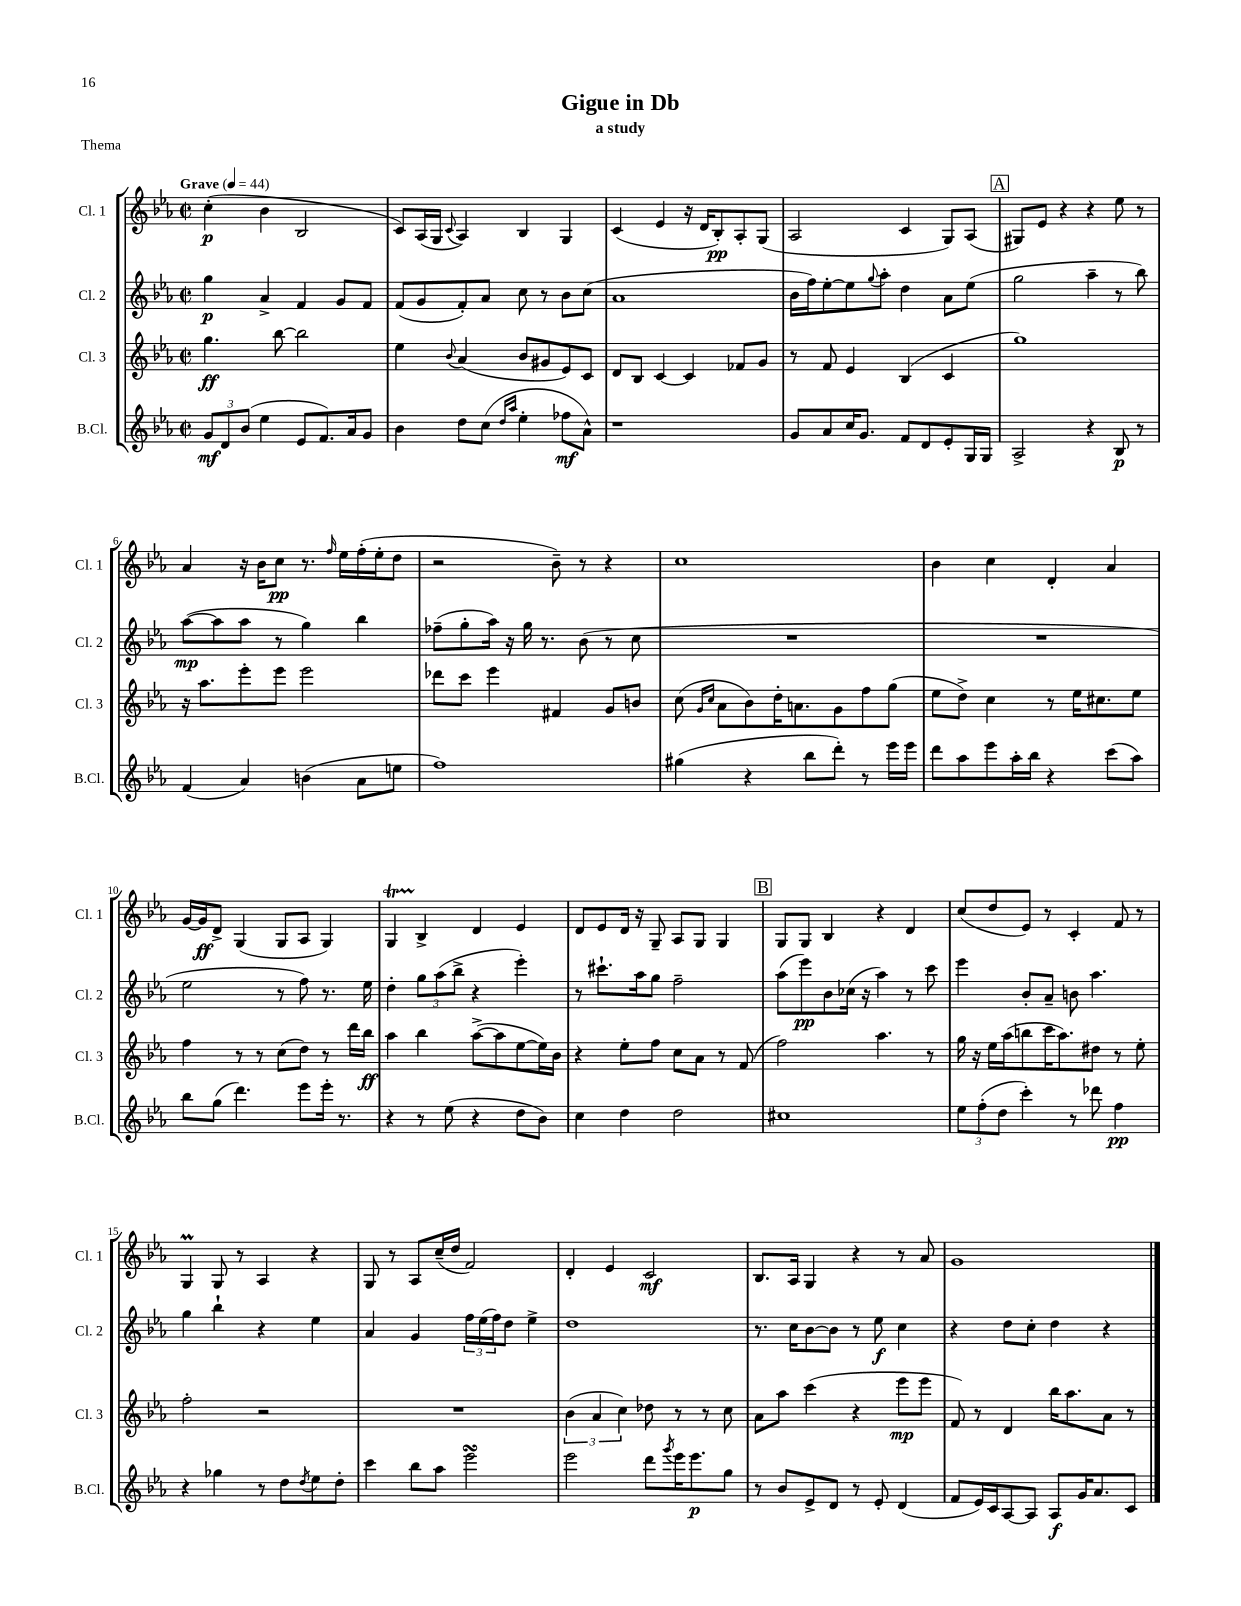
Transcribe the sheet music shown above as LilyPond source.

\header { title = "Gigue in Db" subtitle = "a study" piece = "Thema" }
<<
\new StaffGroup <<
\new Staff = "s0" \with { instrumentName = "Cl. 1" shortInstrumentName = "Cl. 1" } {
    \clef treble \key ees \major \defaultTimeSignature \time 2/2 \tempo "Grave" 4 = 44
    c''4-.\p( bes'4 bes2 |
    c'8) aes16( g16 \appoggiatura { c'8 } aes4) bes4 g4 |
    c'4( ees'4 r16 d'16 bes8-.\pp) aes8-. g8( |
    aes2 c'4 g8) aes8( |
    \mark \markup { \box "A" } gis8) ees'8 r4 r4 ees''8 r8 |
    aes'4 r16 bes'16 c''8\pp r8. \grace { f''16 } ees''16 f''16-.( ees''16-. d''8 |
    r2 bes'8--) r8 r4 |
    c''1 |
    bes'4 c''4 d'4-. aes'4 |
    g'16~ g'16\ff d'8-> g4( g8 aes8 g4) |
    g4\startTrillSpan bes4->\stopTrillSpan d'4 ees'4 |
    d'8 ees'8 d'16 r16 g8-- aes8 g8 g4 |
    \mark \markup { \box "B" } g8 g8 bes4 r4 d'4 |
    c''8( d''8 ees'8) r8 c'4-. f'8 r8 |
    g4\prall g8 r8 aes4 r4 |
    g8 r8 aes8 c''16--( d''16 f'2) |
    d'4-. ees'4 c'2\mf |
    bes8. aes16 g4 r4 r8 aes'8 |
    g'1 \bar "|." |
}
\new Staff = "s1" \with { instrumentName = "Cl. 2" shortInstrumentName = "Cl. 2" } {
    \clef treble \key ees \major \defaultTimeSignature \time 2/2
    g''4\p aes'4-> f'4 g'8 f'8 |
    f'8( g'8 f'8-.) aes'8 c''8 r8 bes'8 c''8( |
    aes'1 |
    bes'16 f''16) ees''8~-. ees''8 \appoggiatura { g''8 } aes''8-. d''4 aes'8 ees''8( |
    \mark \markup { \box "A" } g''2 aes''4-- r8 bes''8) |
    aes''8~\mp( aes''8 aes''8 r8 g''4) bes''4 |
    fes''8--( g''8-. aes''16) r16 g''16 r8. bes'8( r8 c''8 |
    R1 |
    R1 |
    ees''2 r8 f''8) r8. ees''16 |
    d''4-. \tuplet 3/2 { g''8 aes''8( bes''8-> } r4 ees'''4-.) |
    r8 cis'''8.-! aes''16 g''8 f''2-- |
    \mark \markup { \box "B" } aes''8( ees'''8\pp) bes'8 ces''16( r16 aes''4) r8 c'''8 |
    ees'''4 bes'8-. aes'8-- b'8 aes''4. |
    g''4 bes''4-! r4 ees''4 |
    aes'4 g'4 \tuplet 3/2 { f''16 ees''16( f''16) } d''8 ees''4-> |
    d''1 |
    r8. c''16 bes'8~ bes'8 r8 ees''8\f c''4 |
    r4 d''8 c''8-. d''4 r4 \bar "|." |
}
\new Staff = "s2" \with { instrumentName = "Cl. 3" shortInstrumentName = "Cl. 3" } {
    \clef treble \key ees \major \defaultTimeSignature \time 2/2
    g''4.\ff bes''8~ bes''2 |
    ees''4 \appoggiatura { bes'8 } aes'4( bes'8 gis'8 ees'8) c'8 |
    d'8 bes8 c'4~ c'4 fes'8 g'8 |
    r8 f'8 ees'4 bes4( c'4 |
    \mark \markup { \box "A" } g''1) |
    r16 aes''8. ees'''8-. ees'''8 ees'''2 |
    des'''8 c'''8 ees'''4 fis'4 g'8 b'8 |
    c''8( \grace { g'16 c''16 } aes'8 bes'8) d''16-. a'8. g'8 f''8 g''8( |
    ees''8 d''8->) c''4 r8 ees''16 cis''8. ees''8 |
    f''4 r8 r8 c''8( d''8) r8 d'''16 bes''16\ff |
    aes''4 bes''4 aes''8~->( aes''8 ees''8~ ees''16) bes'16 |
    r4 ees''8-. f''8 c''8 aes'8 r8 f'8( |
    \mark \markup { \box "B" } f''2) aes''4. r8 |
    g''16 r16 ees''16 aes''16( b''8 c'''16 aes''8.) dis''8 r8 ees''8-. |
    f''2-. r2 |
    R1 |
    \tuplet 3/2 { bes'4( aes'4 c''4) } des''8 r8 r8 c''8 |
    aes'8 aes''8 c'''4( r4 ees'''8\mp ees'''8 |
    f'8) r8 d'4 bes''16 aes''8. aes'8 r8 \bar "|." |
}
\new Staff = "s3" \with { instrumentName = "B.Cl." shortInstrumentName = "B.Cl." } {
    \clef treble \key ees \major \defaultTimeSignature \time 2/2
    \tuplet 3/2 { g'8\mf d'8 bes'8( } ees''4 ees'8 f'8.) aes'16 g'8 |
    bes'4 d''8 c''8( \grace { d''16 aes''16 } ees''4-. fes''8\mf aes'8-^) |
    r1 |
    g'8 aes'8 c''16 g'8. f'8 d'8 ees'8-. g16 g16 |
    \mark \markup { \box "A" } aes2-> r4 bes8\p r8 |
    f'4( aes'4) b'4( aes'8 e''8 |
    f''1) |
    gis''4( r4 bes''8 d'''8-.) r8 ees'''16 ees'''16 |
    d'''8 aes''8 ees'''8 aes''16-. bes''16 r4 c'''8( aes''8) |
    bes''8 g''8( d'''4.) ees'''8 ees'''16-. r8. |
    r4 r8 ees''8( r4 d''8 bes'8) |
    c''4 d''4 d''2 |
    \mark \markup { \box "B" } cis''1 |
    \tuplet 3/2 { ees''8 f''8-.( d''8 } c'''4-.) r8 des'''8 f''4\pp |
    r4 ges''4 r8 d''8 \acciaccatura { d''8 } ees''8 d''8-. |
    c'''4 bes''8 aes''8 ees'''2\turn |
    ees'''2 d'''8 \acciaccatura { g'''8 } ees'''16 ees'''8.\p g''8 |
    r8 bes'8 ees'8-> d'8 r8 ees'8-. d'4( |
    f'8 ees'16) c'16 aes8~ aes8 aes8\f g'16 aes'8. c'8 \bar "|." |
}
>>
>>
